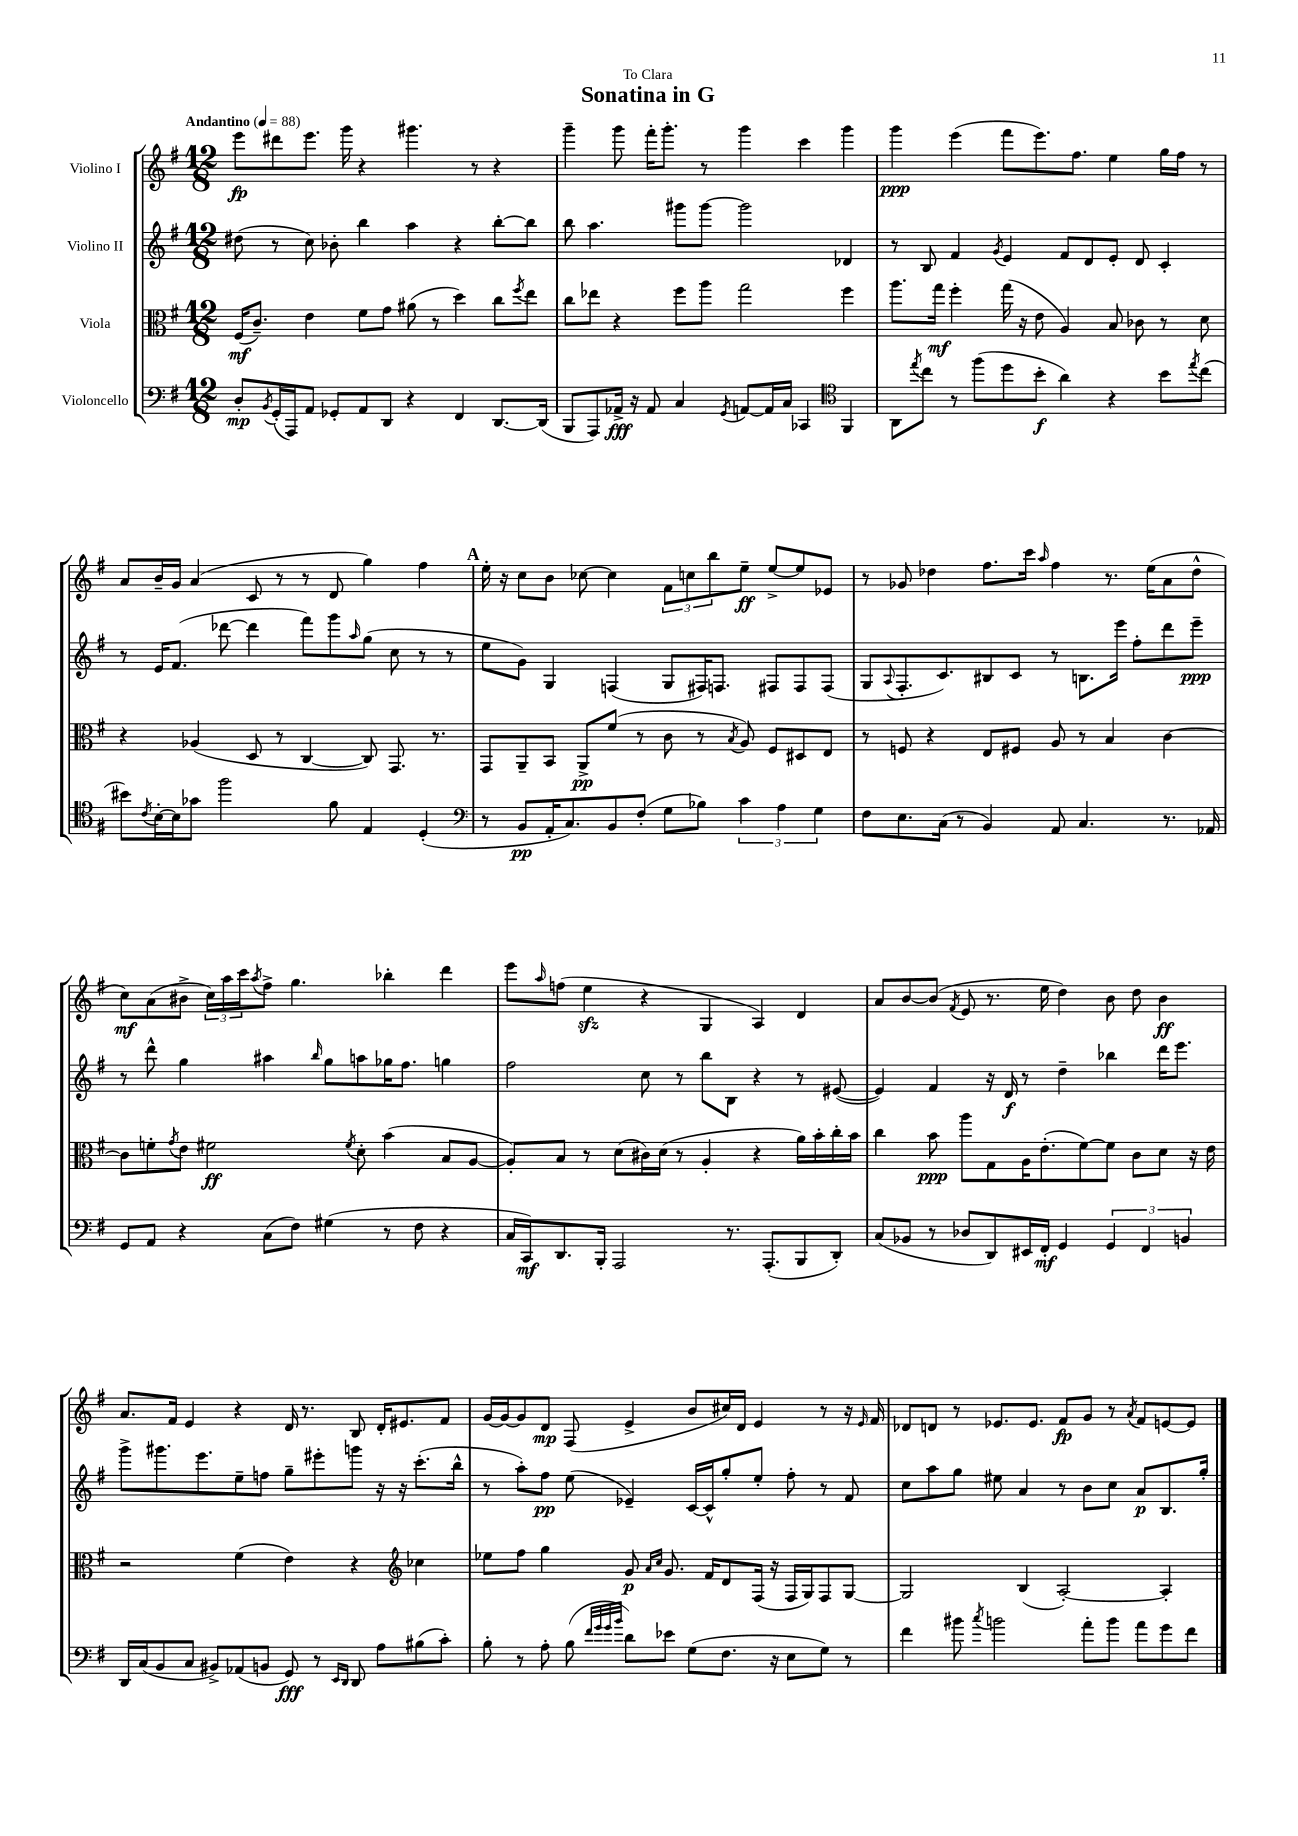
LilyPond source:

\header { title = "Sonatina in G" dedication = "To Clara" }
<<
\new StaffGroup <<
\new Staff = "s0" \with { instrumentName = "Violino I" } {
    \clef treble \key g \major \numericTimeSignature \time 12/8 \tempo "Andantino" 4 = 88
    e'''8\fp dis'''8 e'''8. g'''16 r4 gis'''4. r8 r4 |
    g'''4-- g'''8 fis'''16-. g'''8.-. r8 g'''4 c'''4 g'''4 |
    g'''4\ppp e'''4( fis'''8 e'''8.) fis''8. e''4 g''16 fis''16 r8 |
    a'8 b'16-- g'16 a'4( c'8 r8 r8 d'8 g''4) fis''4 |
    \mark \markup { \bold "A" } e''16-. r16 c''8 b'8 ces''8~ ces''4 \tuplet 3/2 { fis'8 c''8 b''8 } e''8--\ff e''8~-> e''8 ees'8 |
    r8 ges'8 des''4 fis''8. c'''16 \grace { a''16 } fis''4 r8. e''16( a'8 des''8-^ |
    c''8\mf) a'8( bis'8-> \tuplet 3/2 { c''16) a''16 c'''16 } \acciaccatura { a''8 } fis''8-> g''4. bes''4-. d'''4 |
    e'''8 \grace { a''16 } f''8( e''4\sfz r4 g4 a4) d'4 |
    a'8 b'8~ b'8( \acciaccatura { fis'8 } e'8 r8. e''16 d''4) b'8 d''8 b'4\ff |
    a'8. fis'16 e'4 r4 d'16 r8. b8 d'16-. eis'8. fis'8 |
    g'16~ g'16~ g'8 d'8\mp fis8( e'4-> b'8 cis''16) d'16 e'4 r8 r16 \grace { e'16 } fis'16 |
    des'8 d'8 r8 ees'8. ees'8. fis'8\fp g'8 r8 \acciaccatura { a'8 } fis'8 e'8~ e'8 \bar "|." |
}
\new Staff = "s1" \with { instrumentName = "Violino II" } {
    \clef treble \key g \major \numericTimeSignature \time 12/8
    dis''8( r8 c''8) bes'8-. b''4 a''4 r4 b''8~-. b''8 |
    b''8 a''4. gis'''8 gis'''8~ gis'''2 des'4 |
    r8 b8 fis'4 \acciaccatura { g'8 } e'4 fis'8 d'8 e'8-. d'8 c'4-. |
    r8 e'16 fis'8.( des'''8~ des'''4 fis'''8) g'''8 \grace { a''16 } g''8( c''8 r8 r8 |
    \mark \markup { \bold "A" } e''8 g'8) g4 f4( g8 fis16) f8. fis8 fis8 fis8( |
    g8 \appoggiatura { a8 } fis8.-. c'8.) bis8 c'8 r8 b8. e'''16 fis''8-. d'''8 e'''8--\ppp |
    r8 d'''8-^ g''4 ais''4 \grace { b''16 } g''8 a''8 ges''16 fis''8. g''4 |
    fis''2 c''8 r8 b''8 b8 r4 r8 eis'8~( |
    eis'4) fis'4 r16 d'16\f r8 d''4-- bes''4 d'''16 e'''8. |
    g'''8-> gis'''8. e'''8. e''8-- f''8 g''8-- eis'''8-. g'''8 r16 r16 c'''8.-.( b''16-^ |
    r8 a''8-.) fis''8\pp e''8( ees'4--) c'16~ c'16-^ g''8-. e''8-. fis''8-. r8 fis'8 |
    c''8 a''8 g''8 eis''8 a'4 r8 b'8 c''8 a'8\p b8. g''16-. \bar "|." |
}
\new Staff = "s2" \with { instrumentName = "Viola" } {
    \clef alto \key g \major \numericTimeSignature \time 12/8
    fis16\mf( c'8.--) e'4 fis'8 g'8 ais'8( r8 d''4) c''8 \acciaccatura { fis''8 } e''8 |
    c''8 ees''8 r4 fis''8 a''8 g''2 fis''4 |
    a''8. g''16\mf fis''4-. g''16( r16 e'8 a4) b8 ces'8 r8 d'8 |
    r4 aes4( d8 r8 c4~ c8) g,8. r8. |
    \mark \markup { \bold "A" } g,8 a,8-- b,8 a,8->\pp fis'8( r8 c'8 r8 \acciaccatura { b8 } a8) fis8 dis8 e8 |
    r8 f8 r4 e8 fis8 a8 r8 b4 c'4~ |
    c'8 f'8-. \acciaccatura { g'8 } e'8 fis'2\ff \acciaccatura { fis'8 } d'8-. b'4( b8 a8~ |
    a8-.) b8 r8 d'8( cis'16) d'16( r8 a4-. r4 a'16) b'16-. c''16-. b'16 |
    c''4 b'8\ppp a''8 g8 a16 e'8.-.( fis'8~) fis'8 c'8 d'8 r16 e'16 |
    r2 fis'4( e'4) r4 \clef treble ces''4 |
    ees''8 fis''8 g''4 g'8\p \grace { a'16 c''16 } g'8. fis'16 d'8 fis16( r16 fis16 g16) fis8 g8~ |
    g2 b4( a2~-.) a4-. \bar "|." |
}
\new Staff = "s3" \with { instrumentName = "Violoncello" } {
    \clef bass \key g \major \numericTimeSignature \time 12/8
    d8-.\mp \acciaccatura { b,8 } g,16-.( a,,16) a,8 ges,8-. a,8 d,8 r4 fis,4 d,8.~ d,16( |
    b,,8 a,,8) aes,16->\fff r16 aes,8 c4 \acciaccatura { g,8 } a,8~ a,16 c16 ces,4 \clef tenor fis,4 |
    a,8 \acciaccatura { e''8 } c''8 r8 fis''8( d''8 b'8-.\f a'4) r4 b'8 \acciaccatura { e''8 } c''8( |
    bis'8) \acciaccatura { c'8 } b16~-. b16 ges'8 fis''2 fis'8 e4 d4-.( |
    \mark \markup { \bold "A" } \clef bass r8 b,8\pp a,16-. c8.) b,8 fis8-.( g8 bes8) \tuplet 3/2 { c'4 a4 g4 } |
    fis8 e8. c16( r8 b,4) a,8 c4. r8. aes,16 |
    g,8 a,8 r4 c8( fis8) gis4( r8 fis8 r4 |
    c16 c,16\mf) d,8. b,,16-. a,,2 r8. a,,8.-.( b,,8 d,8-.) |
    c8( bes,8 r8 des8 d,8) eis,16 fis,16-.\mf g,4 \tuplet 3/2 { g,4 fis,4 b,4 } |
    d,16 c16( b,8 c8 bis,8->) aes,8( b,8 g,8\fff) r8 \grace { e,16 d,16 } d,8 a8 bis8( c'8-.) |
    b8-. r8 a8-. b8( \grace { fis'32 g'32 g'32 b'32 } d'8) ees'8 g8( fis8. r16 e8 g8) r8 |
    fis'4 bis'8 \acciaccatura { c''8 } b'2 a'8-. b'8 a'8 g'8 fis'8 \bar "|." |
}
>>
>>
\layout { \context { \Score \remove "Bar_number_engraver" } }
